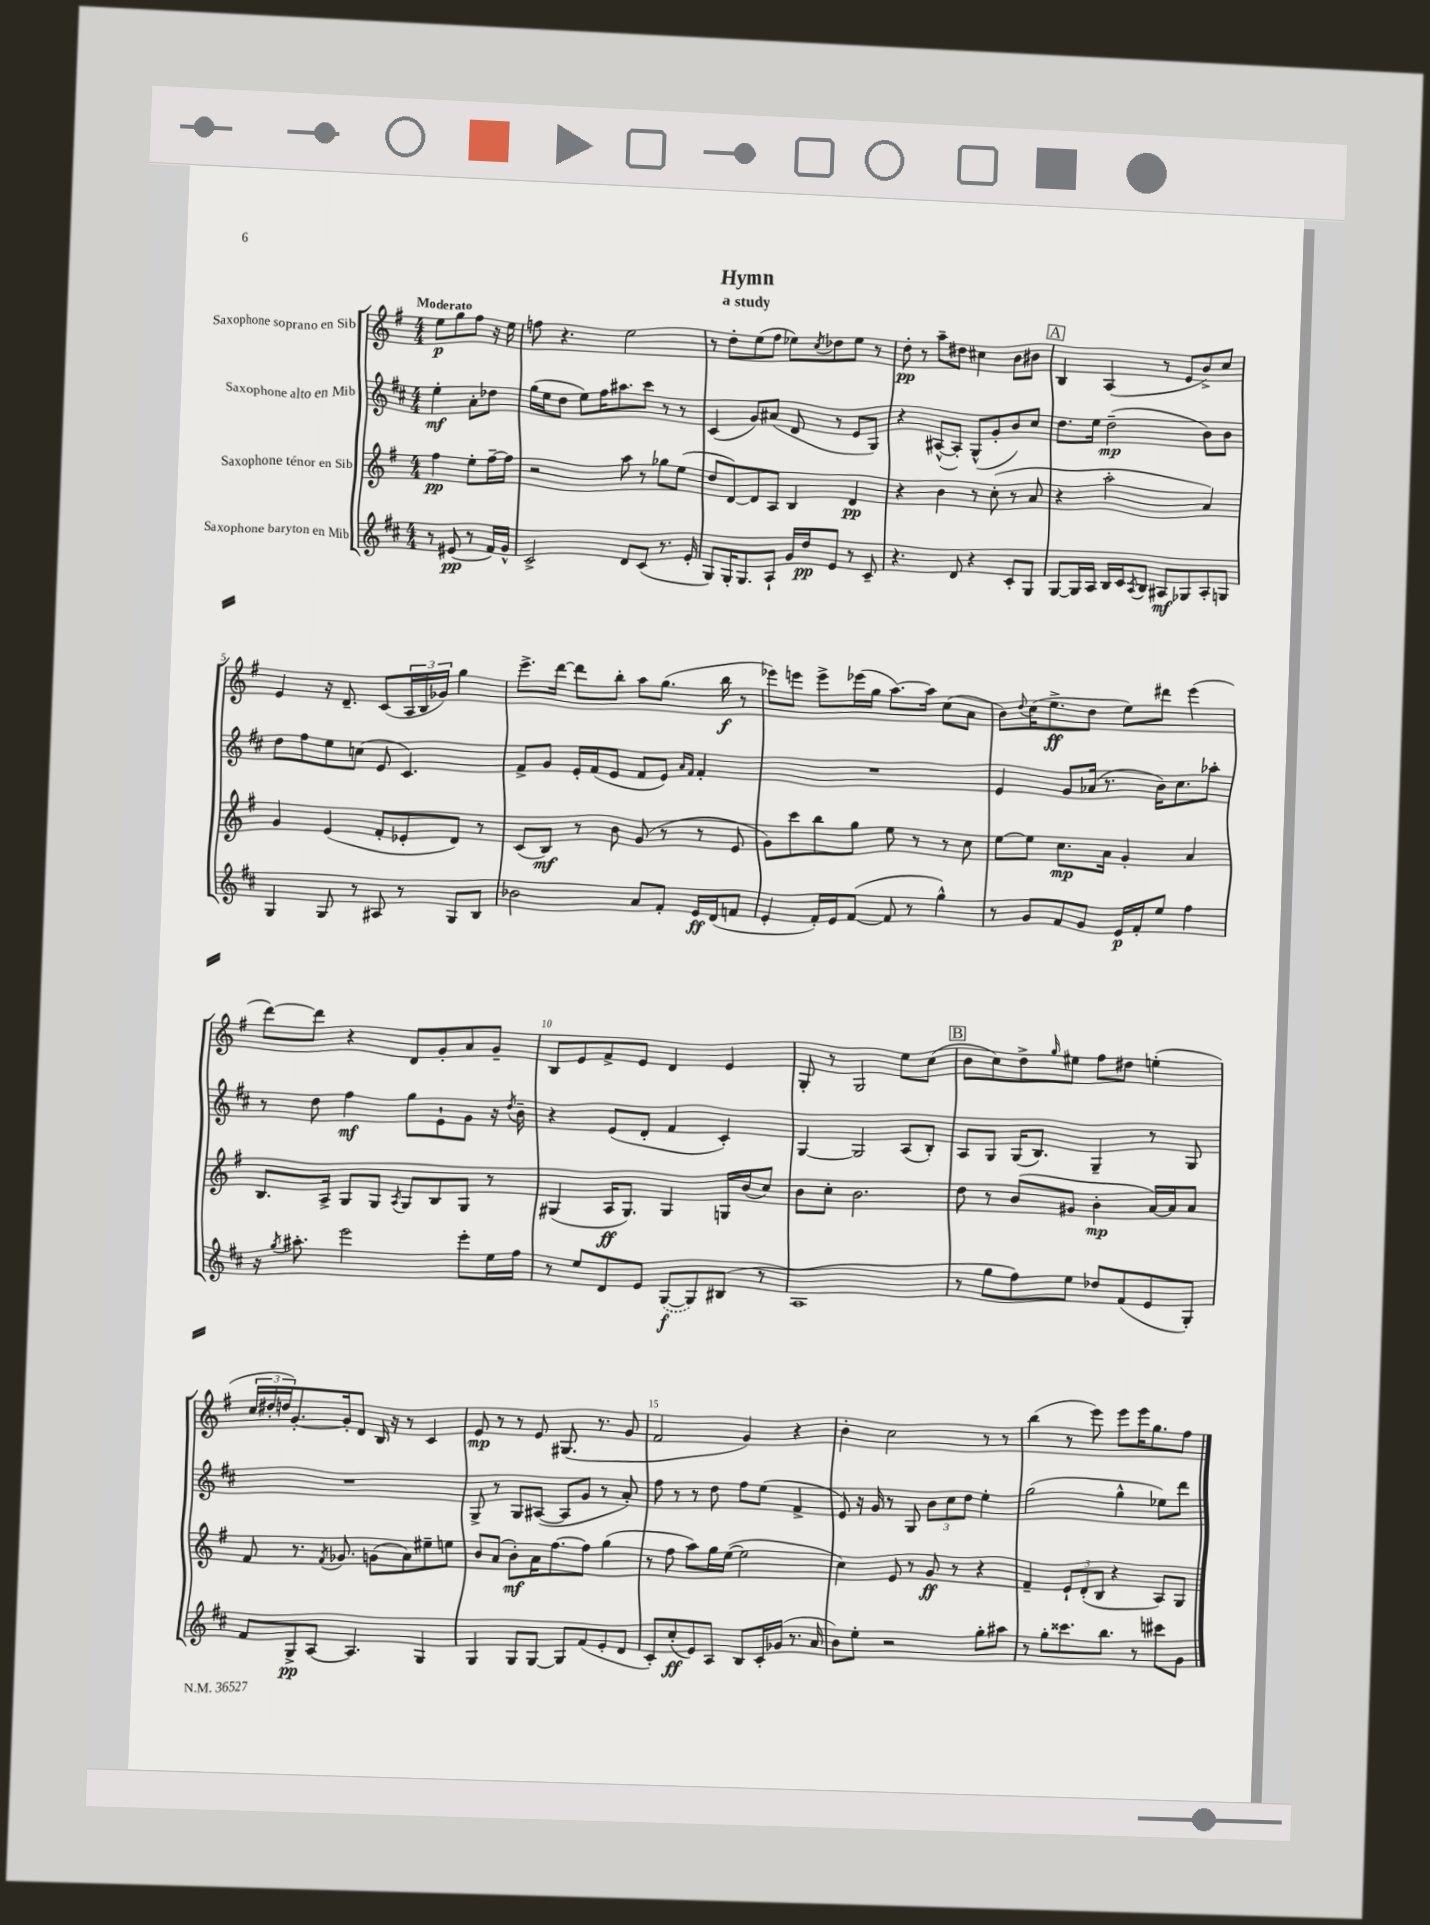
\header { title = "Hymn" subtitle = "a study" }
<<
\new StaffGroup <<
\new Staff = "s0" \with { instrumentName = "Saxophone soprano en Sib" } {
    \clef treble \key g \major \numericTimeSignature \time 4/4 \partial 2 \tempo "Moderato"
    e''8\p g''8 fis''8 r16 e''16 |
    f''8 r4. e''2 |
    r8 d''8-. e''8( fis''8 ees''8) \acciaccatura { c''8 } des''8 ees''8 r8 |
    d''8-.\pp r8 a''8-- dis''8 cis''4 b'8 bis'8 |
    \mark \markup { \box "A" } b4 a4( r8 e'8 b'8->) c''8 |
    e'4 r16 d'8.-- c'8( \tuplet 3/2 { a16 b16 ges'16) } g''4 |
    e'''8.-> d'''16~ d'''8 b''8-. a''8 g''8.( b''16\f r8 |
    ees'''8) e'''8 e'''8-> ees'''16( g''16 a''8.~) a''16 c''8( a'8 |
    b'8) \appoggiatura { d''8 } c''16( e''8.->\ff d''8 e''8) dis'''8 e'''4( |
    d'''8~) d'''8 r4 d'8 g'8-. a'8 g'8-- |
    b8 e'8 fis'8-> e'8 d'4 e'4 |
    g8-. r8 g2 e''8 c''8( |
    \mark \markup { \box "B" } b'8 c''8) d''8-> \grace { g''16 } eis''8 fis''8 dis''8 e''4-.( |
    \tuplet 3/2 { c''16 dis''16-. d''16) } g'8.~-. g'16-. d'8 b16 r16 r8 c'4 |
    e'8\mp r8 r8 e'8 gis8.( r8. g'8 |
    fis'2 g'4) r4 |
    b'4-. c''2 r8 r8 |
    b''4( r8 e'''8) e'''8 e'''16 g''8. fis''8 \bar "|." |
}
\new Staff = "s1" \with { instrumentName = "Saxophone alto en Mib" } {
    \clef treble \key d \major \numericTimeSignature \time 4/4 \partial 2
    e''4-.\mf a'8-. des''8 |
    g''16( e''16 d''8 e''8) fis''16 ais''8. cis'''8 r8 r8 |
    cis'4( g'8) ais'8( d'8 r8 e'8 g8) |
    r4 ais8~-^( ais8-.) g8-^( g'8-. b'8) cis''8 |
    \mark \markup { \box "A" } d''8. e''16 d''2--\mp( b'8) b'8 |
    d''8 fis''8 e''8 c''8( e'8 cis'4.) |
    fis'8-> g'8 e'16-. fis'16( e'8 fis'8 e'8) \grace { a'16 fis'16 } fis'4-. |
    R1 |
    e'4 g'8 aes'16( r8. b'16) cis''8. aes''8-. |
    r8 d''8 fis''4\mf g''8 e'8-! g'8 r16 \acciaccatura { d''8 } b'16-- |
    r4 e'8( d'8-. fis'4 cis'4-.) |
    g4~ g2 a8( b8-.) |
    \mark \markup { \box "B" } a8 g8 g16( b8.) g4-- r8 g8 |
    R1 |
    g8-> r8 g8 ais8~( ais8 g'8 r8 a'8-.) |
    fis''8 r8 r8 d''8 fis''8 e''8( fis'4-> |
    e'8) r16 g'16 r8 g8 \tuplet 3/2 { b'8 cis''8 d''8 } e''4-. |
    g''2( g''4-^ ees''8) d'''8 \bar "|." |
}
\new Staff = "s2" \with { instrumentName = "Saxophone ténor en Sib" } {
    \clef treble \key g \major \numericTimeSignature \time 4/4 \partial 2
    fis''4\pp e''8-. fis''16~-- fis''16 |
    r2 a''8 r8 ges''8 e''8( |
    d''8 d'8~) d'8 a8 b4 d'4\pp |
    r4 b'4 r8 c''8-.( r8 a'8 |
    \mark \markup { \box "A" } r4 a''2-. a'4) |
    g'4 e'4( fis'8-. ees'8-. d'8) r8 |
    c'8( b8\mf) r8 b'8 g'8( r8 r8 e'8 |
    g'8) c'''8 b''8 g''8 e''8 r8 r8 c''8 |
    e''8~ e''8 c''8.\mp a'16 g'4-. a'4 |
    b8. a16-> g8 g8 \acciaccatura { a8 } g8 b8 g8 r8 |
    gis4( a16\ff gis8.) gis4 g16 b'16( c''8) |
    b'8 c''8-. b'2. |
    \mark \markup { \box "B" } d''8 r8 b'8( gis'8 b'4-.\mp a'16~) a'16 a'8 |
    fis'8 r8. \acciaccatura { fis'8 } ges'8. g'8( a'8) eis''8-- e''8 |
    b'8 a'8( b'8-.\mf) a'16 fis''8.~ fis''8 g''4( |
    r8 fis''8 a''8) g''16 e''16~( e''2 |
    c''4) e'8 r8 g'8\ff r8 r4 |
    fis'4-- \tuplet 3/2 { e'8-! d'8-.( b8 } r4 a8) g8 \bar "|." |
}
\new Staff = "s3" \with { instrumentName = "Saxophone baryton en Mib" } {
    \clef treble \key d \major \numericTimeSignature \time 4/4 \partial 2
    r8 eis'8\pp( r8 fis'16) g'16-^ |
    cis'2-> d'8 cis'8( r8. e'16-. |
    g8) g16-. g8. a8-! g'16 d''16\pp e'8 r8 cis'8-- |
    r4. d'8 r4 cis'8-. g8 |
    \mark \markup { \box "A" } g8~ g16 a16 b16 cis'16 \acciaccatura { a8 } b8 ais8\mf ges8 ais8-. g8 |
    g4 g8 r8 ais8 r8 g8 b8 |
    bes'2 a'8 fis'8-. e'16\ff d'16( f'8 |
    e'4-. fis'16-.) e'16 fis'8~( fis'8 r8 g''4-^) |
    r8 g'8 fis'8 g'8 e'16\p fis'16-. e''8 fis''4 |
    r16 \acciaccatura { g''8 } ais''8.-. e'''2 e'''8-. e''16 fis''16 |
    r8 e''8 d'8 e'8 \once \slurDashed g8~\f( g8) bis8( r8 |
    a1 |
    \mark \markup { \box "B" } r8 g''8 fis''8) e''8 des''8 fis'8( e'8 g8-.) |
    fis'8 g8->\pp a8~ a4. g4 |
    g4 g8 g8~ g8 fis'8( e'8-. d'8 |
    cis'8-.) cis''8-.\ff( e'8) a8 b8 cis'16-. ges'16( r8. a'16 |
    b'8) e''8-. r2 g''8-. ais''8 |
    r8 g''8-. cisis'''8. b''8. r8 cis'''8 g'8 \bar "|." |
}
>>
>>
\layout { \context { \Score \override BarNumber.break-visibility = ##(#f #t #t) barNumberVisibility = #(every-nth-bar-number-visible 5) } }
